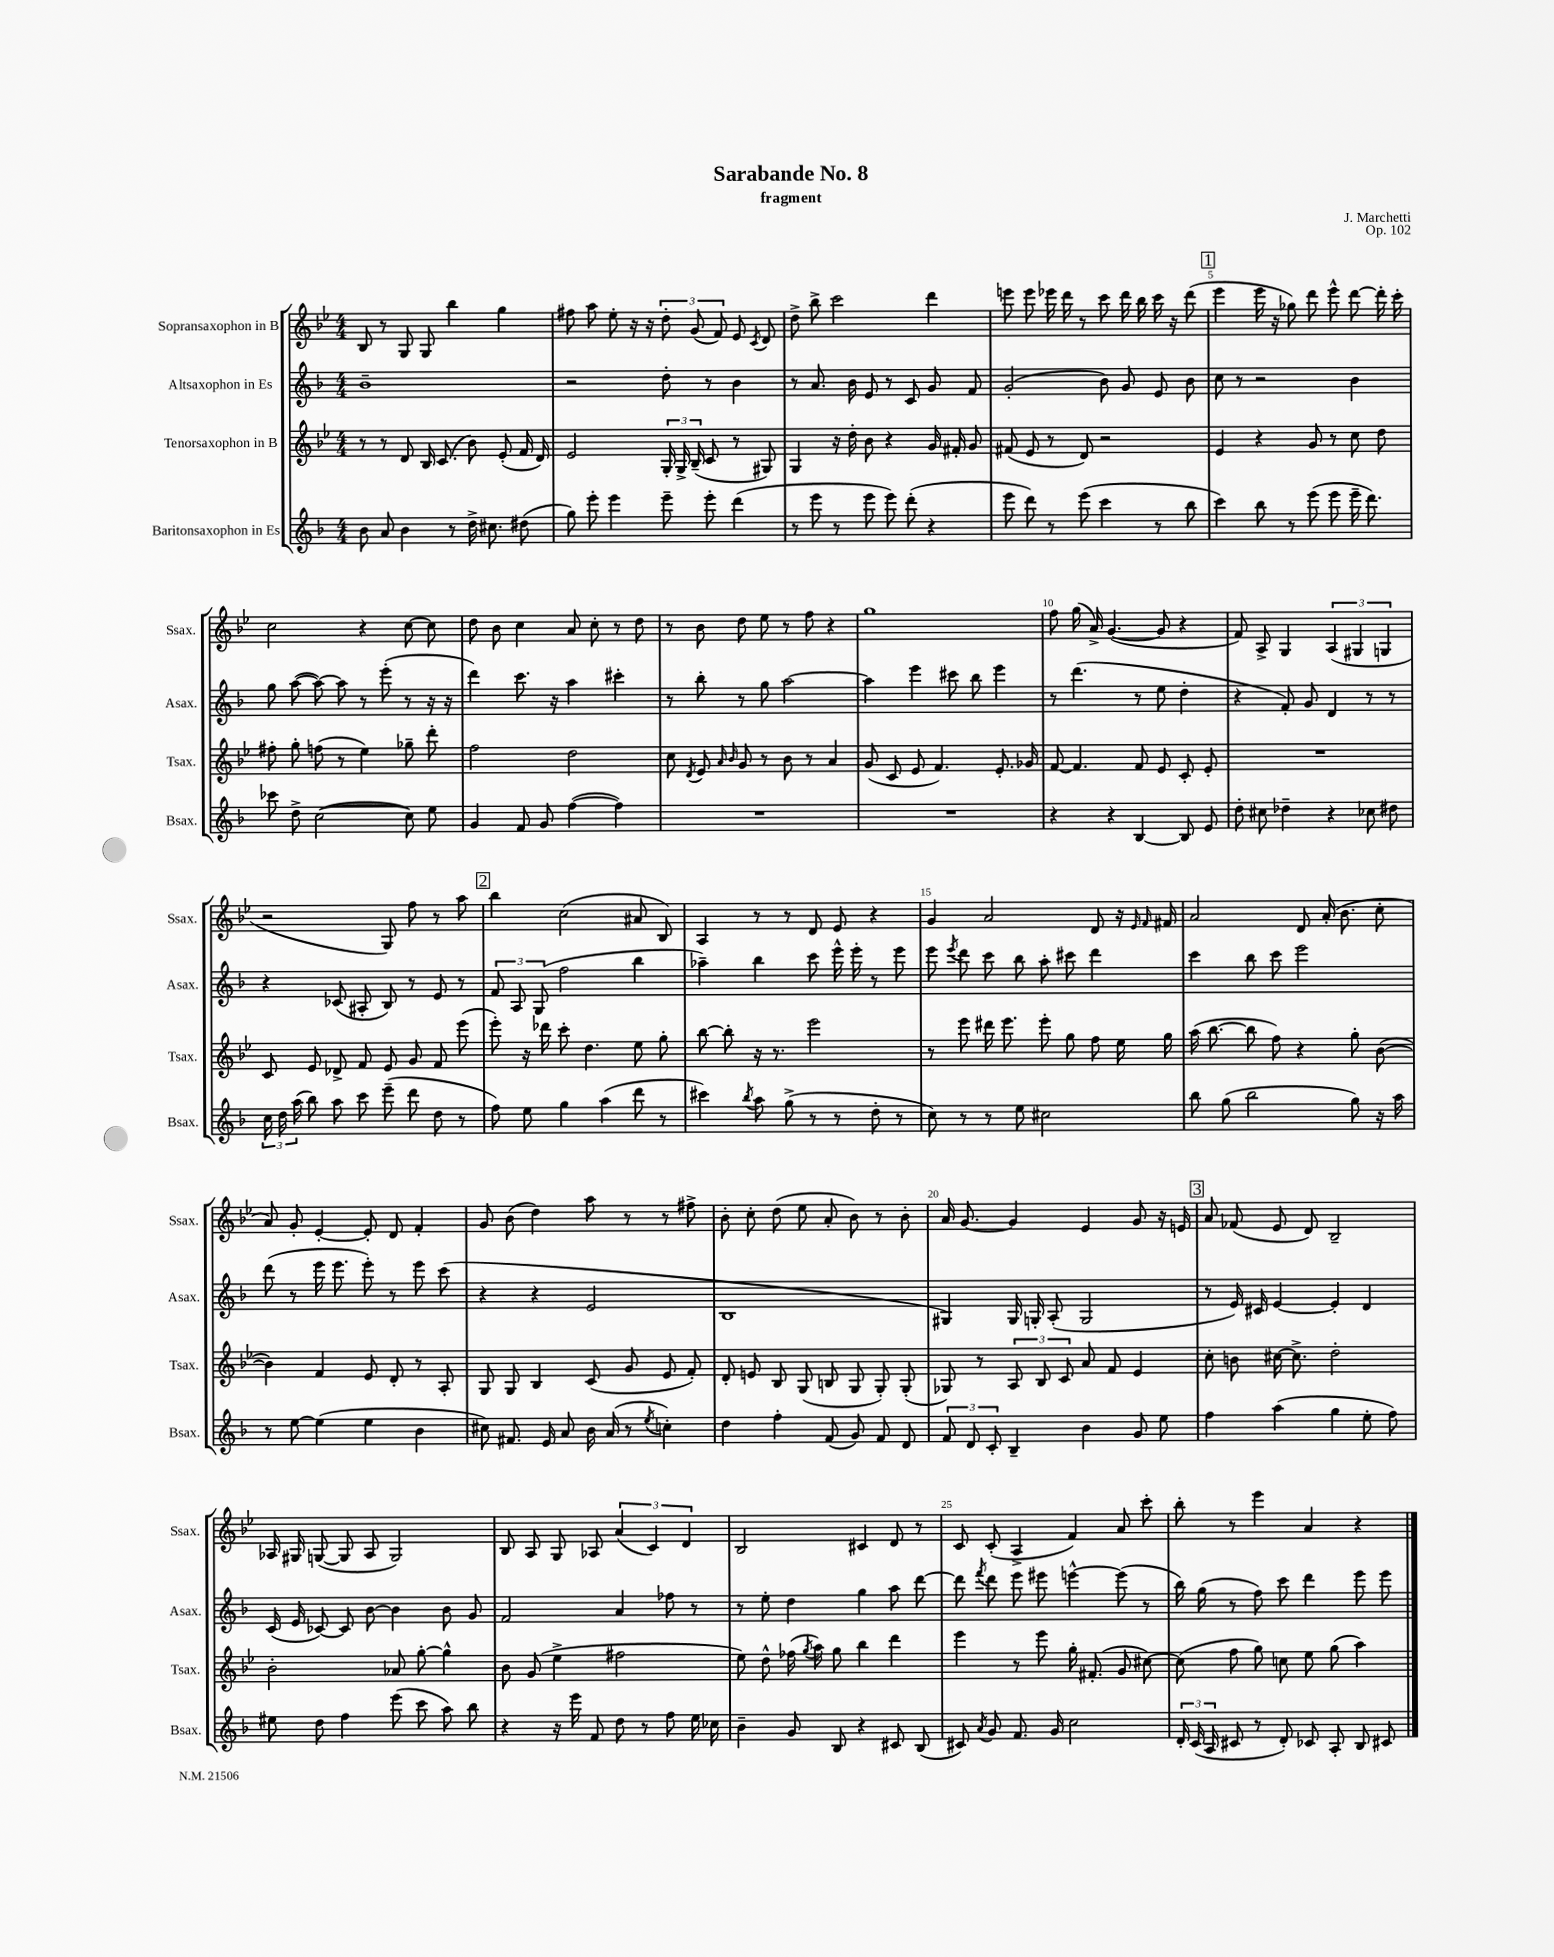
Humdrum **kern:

**kern	**kern	**kern	**kern
*part4	*part3	*part2	*part1
*staff4	*staff3	*staff2	*staff1
*I"Baritonsaxophon in Es	*I"Tenorsaxophon in B	*I"Altsaxophon in Es	*I"Sopransaxophon in B
*I'Bsax.	*I'Tsax.	*I'Asax.	*I'Ssax.
*clefG2	*clefG2	*clefG2	*clefG2
*k[b-]	*k[b-e-]	*k[b-]	*k[b-e-]
*M4/4	*M4/4	*M4/4	*M4/4
=1	=1	=1	=1
8b-\	8r	1b-~	8B-/
8a/	8r	.	8r
4b-\	8d/	.	8G/
.	16B-/	.	8G/
.	(8.c/	.	.
8r	.	.	4bb-\
16dd^\	8b-\)	.	.
8.cc#X\	.	.	.
.	(8e-'/	.	4gg\
(8dd#X\	16f/	.	.
.	16d/)	.	.
=2	=2	=2	=2
8gg\)	2e-/	2r	8ff#X\
8eee'\	.	.	8aa\
4eee\	.	.	8ee-'\
.	.	.	16r
.	.	.	16r
8eee~\	24G'/	8dd'\	12dd'\
.	24G^/	.	.
.	(24B-~/	.	(12g/
8eee'\	8c/	8r	.
.	.	.	12f/)
(4ddd\	8r	4b-\	8e-/
.	.	.	8qc/
.	8G#X/)	.	8d/
=3	=3	=3	=3
8r	4G/	8r	8dd^\
8eee\	.	8.a/	8bb-^\
8r	16r	.	2ccc\
.	16dd'\	16b-\	.
8eee\	8b-\	8e/	.
8eee\)	4r	8r	.
(8ddd'\	.	8c/	.
4r	16g/	8g/	4ddd\
.	16f#X'/	.	.
.	8g/	8f/	.
=4	=4	=4	=4
8eee\	(8f#X/	(2g'/	8eeen\
8ddd\)	8e-/	.	8eee\
8r	8r	.	16eee-X\
.	.	.	16ddd\
(8eee\	8d/)	.	8r
4ccc\	2r	8b-\)	8ccc\
.	.	8g/	16ddd\
.	.	.	16bb-\
8r	.	8e/	16ccc\
.	.	.	16r
8bb-\	.	8b-\	(8ddd\
!!LO:REH:place=s1:t=1
=5	=5	=5	=5
4ccc\)	4e-/	8cc\	4eee-\
.	.	8r	.
8bb-\	4r	2r	16eee-\
.	.	.	16r
8r	.	.	8gg-X\)
(8eee\	8g/	.	8ddd\
8eee\	8r	.	8eee-^^\
16eee~\	8cc\	4b-\	[8ddd\
8.ddd\)	.	.	.
.	8dd\	.	16ddd'\]
.	.	.	16ccc'\
!!LO:LB:g=z
=6	=6	=6	=6
8ccc-X\	8ff#X'\	8gg\	2cc\
8dd^\	8gg'\	([8aa\	.
([2cc\	(8ffn\	8aa\_)	.
.	8r	8aa\]	.
.	4ee-\)	8r	4r
.	.	(8eee'\	.
8cc\])	8gg-X~\	8r	[8cc\
8ee\	8ddd'\	16r	8cc\]
.	.	16r	.
=7	=7	=7	=7
4g/	2ff\	4ddd\)	8dd\
.	.	.	8b-\
8f/	.	8.ccc\	4cc\
8g/	.	.	.
.	.	16r	.
([4ff\	2dd\	4aa\	8a/
.	.	.	8cc'\
4ff\])	.	4ccc#X'\	8r
.	.	.	8dd\
=8	=8	=8	=8
1r	8cc\	8r	8r
.	8qd/	.	.
.	8e-/	8bb-'\	8b-\
.	16qqa/	.	.
.	16qqb-/	.	.
.	8g/	8r	8dd\
.	8r	8gg\	8ee-\
.	8b-\	[2aa\	8r
.	8r	.	8ff\
.	4a/	.	4r
=9	=9	=9	=9
1r	(8g/	4aa\]	1gg
.	8c/	.	.
.	8e-/	4eee\	.
.	4.f/)	.	.
.	.	8ccc#X\	.
.	.	8bb-\	.
.	8.e-'/	4eee\	.
.	16g-X/	.	.
=10	=10	=10	=10
4r	[8f/	8r	8ff\
.	4.f/]	(4.ddd\	(16gg\
.	.	.	16a^/)
4r	.	.	([4.g/
[4B-/	8f/	8r	.
.	8e-/	8ee\	8g/]
8B-/]	8c'/	4dd'\	4r
8e/	8e-'/	.	.
=11	=11	=11	=11
8dd'\	1r	4r	8f/)
8cc#X\	.	.	8A^/
4dd-X~\	.	8f'/)	4G/
.	.	8g/	.
4r	.	4d/	(6A/
.	.	.	6G#X/
8cc-X\	.	8r	.
.	.	.	6Gn/
8dd#X\	.	8r	.
!!LO:LB:g=z
=12	=12	=12	=12
24cc\	8c/	4r	2r
24dd\	.	.	.
(24aa\	.	.	.
8bb-\)	8e-/	.	.
8aa\	8d-X^/	(8c-X/	.
8ccc\	8f/	8A#X'/	.
(8eee~\	8e-/	8B-/)	8G/)
8ddd\	8g/	8r	8ff\
8dd\	8f/	8e/	8r
8r	(8eee-\	8r	8aa\
!!LO:REH:place=s1:t=2
=13	=13	=13	=13
8ff\)	8eee-'\)	12f/	4bb-\
.	.	12A/	.
8ee\	16r	.	.
.	.	(12G/	.
.	16ddd-X\	.	.
4gg\	8ccc'\	2ff\	(2cc\
.	4.dd\	.	.
(4aa\	.	.	.
8ddd\	8ee-\	4bb-\	8a#X/
8r	8gg'\	.	8B-/)
=14	=14	=14	=14
4ccc#X\)	[8bb-\	4aa-X~\)	4A/
.	8bb-'\]	.	.
8qbb-/	.	.	.
8aa\	16r	4bb-\	8r
.	8.r	.	.
(8gg^\	.	.	8r
8r	2eee-\	8ccc\	8d/
8r	.	16eee^^\	8e-/
.	.	16eee'\	.
8dd'\	.	8r	4r
8r	.	8eee\	.
=15	=15	=15	=15
8cc\)	8r	8eee\	4g/
.	.	8qeee/	.
8r	8eee-\	8ddd\	.
8r	16ddd#X\	8ccc\	2a/
.	8.eee-\	.	.
8ee\	.	8bb-\	.
2cc#X\	8eee-'\	8aa'\	.
.	8gg\	8ccc#X\	.
.	8ff\	4ddd\	8d/
.	16ee-\	.	16r
.	.	.	16qqe-/
.	.	.	16qqf/
.	16gg\	.	16f#X/
=16	=16	=16	=16
8bb-\	(16aa\	4ccc\	2a/
.	[8.bb-\	.	.
(8gg\	.	.	.
2bb-\	8bb-\]	8bb-\	.
.	8ff\)	8ccc\	.
.	4r	2eee\	8d/
.	.	.	(16a'/
.	.	.	8.b-\
8gg\)	8gg'\	.	.
16r	([8b-\	.	8cc'\
16aa\	.	.	.
!!LO:LB:g=z
=17	=17	=17	=17
8r	4b-\])	(8ddd\	8a/)
[8ee\	.	8r	8g'/
(4ee\]	4f/	16eee\	[4e-'/
.	.	8.eee\	.
4ee\	8e-/	8eee'\)	8e-'/]
.	8d'/	8r	8d/
4b-\	8r	8eee\	4f'/
.	8A'/	(8ccc\	.
=18	=18	=18	=18
8cc#X\)	8G/	4r	8g/
8.f#X/	8G/	.	(8b-\
.	4B-/	4r	4dd\)
16e/	.	.	.
8a/	.	.	.
16b-\	(8c/	2e/	8aa\
(16a/	.	.	.
8r	8g/	.	8r
8qee/	.	.	.
4ccn'\)	8e-/	.	8r
.	8f'/)	.	8ff#X^\
=19	=19	=19	=19
4dd\	8d'/	1B-	8b-'\
.	8en/	.	8cc'\
4ff'\	8B-/	.	(8dd\
.	(8G/	.	8ee-\
(8f/	8Bn/	.	8a'/
8g/)	8G/	.	8b-\)
8f/	8G'/)	.	8r
8d/	(8G'/	.	8b-'\
=20	=20	=20	=20
12f/	8G-X/)	4G#X/)	16a/
.	.	.	[8.g/
12d/	.	.	.
.	8r	.	.
12c'/	.	.	.
4B-~/	12A/	16G#/	4g/]
.	.	16Gn'/	.
.	12B-/	.	.
.	.	(8A'/	.
.	12c/	.	.
4b-\	8a/	2G/	4e-/
.	8f/	.	.
8g/	4e-/	.	8g/
8ee\	.	.	16r
.	.	.	16en/
!!LO:REH:place=s1:t=3
=21	=21	=21	=21
4ff\	8cc'\	8r	8a/
.	8bn\	16e/)	(8f-X/
.	.	16c#X/	.
(4aa\	[16cc#X\	[4e/	8e-/
.	8.cc#^\]	.	.
.	.	.	8d/)
4gg\	2dd'\	4e'/]	2B-~/
8ee'\	.	4d/	.
8ff\)	.	.	.
!!LO:LB:g=z
=22	=22	=22	=22
8ee#X\	2b-'\	(16c/	16A-X/
.	.	16e/	16G#X/
8dd\	.	[8c-X/)	([8Gn/
4ff\	.	8c-/]	8G/]
.	.	[8b-\	8A-/
(8eee\	8a-X/	4b-\]	2G/)
8ccc\	[8gg'\	.	.
8aa\)	4gg^^\]	8b-\	.
8bb-\	.	8g/	.
=23	=23	=23	=23
4r	8b-\	2f/	8B-/
.	(8g/	.	8A/
16r	4ee-^\	.	8G/
16eee\	.	.	.
8f/	.	.	8A-X/
8dd\	2ff#X\	4a/	(6a/
8r	.	.	.
.	.	.	6c/)
8ff\	.	8ff-X\	.
.	.	.	6d/
16ee\	.	8r	.
16cc-X\	.	.	.
=24	=24	=24	=24
4b-~\	8ee-\)	8r	2B-/
.	8dd^^\	8ee'\	.
8g/	(16ff-X\	4dd\	.
.	8qgg/	.	.
.	16aa\)	.	.
8B-/	8gg\	.	.
4r	4bb-\	4gg\	4c#X/
8c#X/	4ddd\	8aa\	8d/
(8B-/	.	[8ddd\	8r
=25	=25	=25	=25
8c#X/)	4eee-\	8ddd\]	8c/
8qa/	.	8qfff/	.
8g/	.	8ddd\	(8c'/
8.f/	8r	8eee\	4A^/
.	8eee-\	8eee#X\	.
16g/	.	.	.
2cc\	16gg'\	[4eeen^^\	4f/)
.	(8.f#X'/	.	.
.	8g/	(8eee\]	8a/
.	[8cc#X\)	8r	8ccc'\
=26	=26	=26	=26
24d'/	(8cc#\]	16bb-\)	8bb-'\
(24c/	.	.	.
.	.	(16gg\	.
24A/	.	.	.
8c#X/	8ff\	8r	8r
8r	8gg\)	8ff\)	4eee-\
8d'/)	8ccn\	8ccc\	.
8c-X/	8ee-\	4ddd\	4a/
8A'/	(8gg\	.	.
8B-/	4aa\)	8eee\	4r
8c#X/	.	8eee\	.
==	==	==	==
*-	*-	*-	*-
